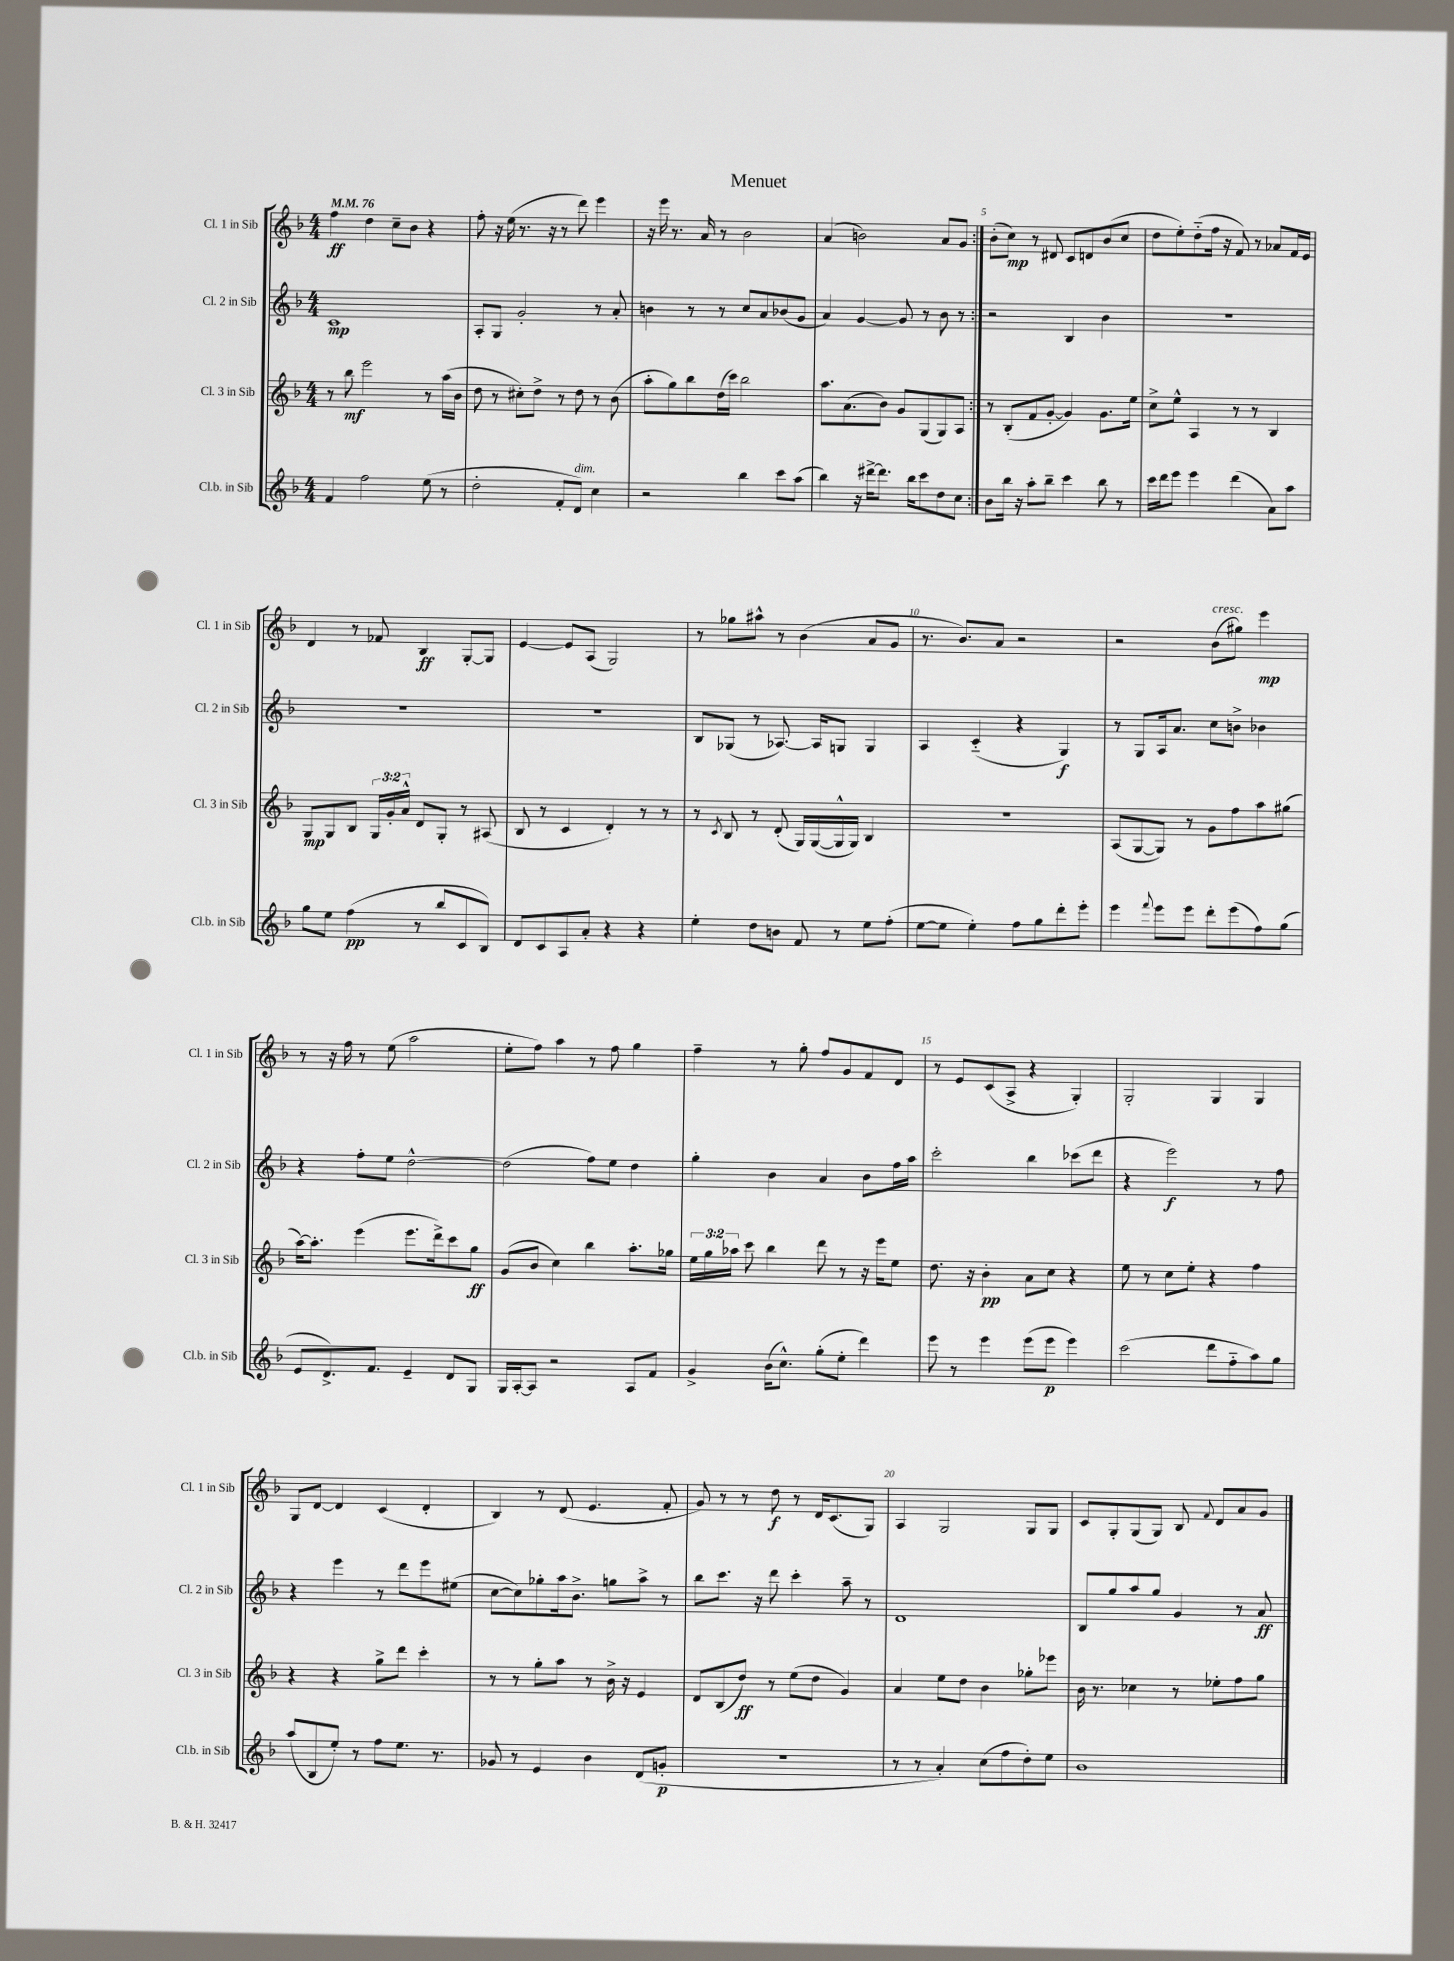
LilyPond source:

\header { title = "Menuet" }
<<
\new StaffGroup <<
\new Staff = "s0" \with { instrumentName = "Cl. 1 in Sib" shortInstrumentName = "Cl. 1 in Sib" } {
    \clef treble \key f \major \numericTimeSignature \time 4/4 \tempo 4 = 76
    \autoBeamOff \repeat volta 2 { f''4\ff d''4 c''8[-- bes'8] r4 |
    f''8-. r16 e''16( r8. r16 r8 d'''8) e'''4 |
    r16 e'''16 r8. a'16 r8 bes'2 |
    a'4( b'2) a'8[ g'8] | }
    bes'8[-.( c''8]\mp) r8 dis'8 c'8[ d'8 bes'8( c''8] |
    d''8[ e''8-.) d''8-_( f''16] r16 f'8) r8 aes'8[ f'16 e'16] |
    d'4 r8 fes'8 bes4\ff g8[~-. g8] |
    e'4~ e'8[ a8]( g2) |
    r8 ges''8[ ais''8]-^ r8 bes'4( a'8[ g'8] |
    r8. bes'8.[) a'8] r2 |
    r2 bes'8[^\markup { \italic "cresc." }( gis''8]) e'''4\mp |
    r8 r16 f''16 r8 e''8( a''2 |
    e''8[-. f''8]) a''4 r8 f''8 g''4 |
    f''4-- r8 g''8-. f''8[ g'8 f'8 d'8] |
    r8 e'8[ c'8( a8]-> r4 g4-.) |
    g2-. g4 g4 |
    g8[ d'8]~ d'4 c'4( d'4-. |
    bes4) r8 d'8( e'4. f'8-. |
    g'8) r8 r8 d''8\f r8 d'16[ c'8.( g8]) |
    a4 g2 g8[ g8] |
    c'8[ g8-. g8( g8]) bes8 \appoggiatura { f'8 } d'8[ a'8 g'8] \bar "|." |
}
\new Staff = "s1" \with { instrumentName = "Cl. 2 in Sib" shortInstrumentName = "Cl. 2 in Sib" } {
    \clef treble \key f \major \numericTimeSignature \time 4/4
    \autoBeamOff \repeat volta 2 { c'1\mp |
    a8[-. g8] g'2-. r8 a'8-. |
    b'4 r8 r8 c''8[ a'8 bes'8( g'8] |
    a'4) g'4~ g'8 r8 bes'8 r8 | }
    r2 bes4 bes'4 |
    R1 |
    R1 |
    R1 |
    bes8[ ges8]( r8 aes8.~) aes16[ g8] g4 |
    a4 c'4-_( r4 g4\f) |
    r8 g8[ a16 a'8.] c''8[ b'8]-> bes'4 |
    r4 f''8[-. e''8] d''2~-^ |
    d''2( f''8[) e''8] d''4 |
    g''4-. bes'4 a'4 bes'8[ f''16 a''16] |
    c'''2-. bes''4 ces'''8[( d'''8] |
    r4 e'''2\f) r8 f''8 |
    r4 e'''4 r8 d'''8[ e'''8 eis''8]( |
    c''8[~ c''8) ges''8-. a''16 bes'8.]-> g''8[ a''8]-> r8 |
    bes''8[ c'''8.] r16 d'''8 c'''4-. a''8-- r8 |
    d'1 |
    bes8[ g''8 a''8 g''8] g'4 r8 a'8\ff \bar "|." |
}
\new Staff = "s2" \with { instrumentName = "Cl. 3 in Sib" shortInstrumentName = "Cl. 3 in Sib" } {
    \clef treble \key f \major \numericTimeSignature \time 4/4 \override Staff.TupletNumber.text = #tuplet-number::calc-fraction-text
    \autoBeamOff \repeat volta 2 { r8 bes''8\mf e'''2 r8 a''16[( bes'16] |
    d''8 r8 cis''8[-.) d''8]-> r8 d''8 r8 bes'8( |
    a''8[-. g''8) bes''8 d''16( c'''16]) bes''2 |
    a''8.[ a'8.( bes'8]) g'8[ g8( g8) a8] | }
    r8 bes8[-.( f'8 g'8]~-. g'4) g'8.[ e''16] |
    c''8[-> e''8]-^ a4 r8 r8 bes4 |
    g8[\mp g8 bes8] \tuplet 3/2 { g16[ g'16-. a'16]-^ } d'8[ g8]-. r8 ais8( |
    bes8 r8 c'4 d'4-.) r8 r8 |
    r8 \acciaccatura { c'8 } bes8 r8 d'8-.( g16[) g16~( g16-^ g16]) bes4 |
    R1 |
    a8[( g8~ g8]) r8 g'8[ f''8 a''8 gis''8]( |
    a''16[~) a''8.]-. e'''4( e'''8.[ d'''16->) c'''8 g''8]\ff |
    g'8[( bes'8] c''4) bes''4 a''8.[-. ges''16] |
    \tuplet 3/2 { e''16[ g''16 aes''16] } c'''8 bes''4 d'''8 r8 r16 e'''16[ e''8] |
    d''8. r16 bes'4-.\pp a'8[ c''8] r4 |
    e''8 r8 c''8[ e''8]-. r4 f''4 |
    r4 r4 g''8[-> d'''8] c'''4-. |
    r8 r8 g''8[-. a''8] r8 bes'16-> r16 e'4 |
    d'8[ bes8( d''8]\ff) r8 e''8[( d''8] g'4) |
    a'4 e''8[ d''8] bes'4 ges''8[-. ees'''8] |
    bes'16 r8. ces''4 r8 ees''8[-. f''8 g''8] \bar "|." |
}
\new Staff = "s3" \with { instrumentName = "Cl.b. in Sib" shortInstrumentName = "Cl.b. in Sib" } {
    \clef treble \key f \major \numericTimeSignature \time 4/4
    \autoBeamOff \repeat volta 2 { f'4 f''2 e''8( r8 |
    d''2-. f'8[-. d'8]^\markup { \italic "dim." }) c''4 |
    r2 bes''4 c'''8[ a''8]( |
    bes''4) r16 dis'''16[~-> dis'''8.] bes''16[ c'''8 d''8 c''8] | }
    bes'8[ bes''16] r16 a''8[-. bes''8]-- c'''4 bes''8 r8 |
    c'''16[ d'''16 e'''8] e'''4 d'''4( a'8[) a''8] |
    g''8[ e''8] f''4\pp( r8 bes''8[ c'8 bes8]) |
    d'8[ c'8 a8 a'8]-. r4 r4 |
    e''4-. d''8[ b'8] f'8 r8 e''8[ f''8]-.( |
    e''8[~ e''8] e''4-.) f''8[ g''8 d'''8-. e'''8]-. |
    e'''4 \appoggiatura { f'''8 } e'''8[ e'''8] d'''8[-. e'''8( f''8) g''8]( |
    e'8[ d'8.->) f'8.] e'4-- d'8[ g8] |
    g16[ a16~-. a8] r2 a8[ f'8] |
    g'4-> bes'16[( c''8.]-^) g''8[-.( e''8]-. d'''4) |
    e'''8 r8 e'''4 e'''8[( e'''8]\p e'''4) |
    c'''2( d'''8[ f''8-_ a''8) g''8] |
    a''8[( bes8 e''8]-.) r8 f''8[ e''8.] r8. |
    ges'8 r8 e'4 bes'4 d'8[( g'8]-.\p |
    r1 |
    r8 r8 a'4-.) c''8[( f''8 d''8-.) e''8] |
    bes'1 \bar "|." |
}
>>
>>
\layout { \context { \Score \override BarNumber.break-visibility = ##(#f #t #t) barNumberVisibility = #(every-nth-bar-number-visible 5) } }
